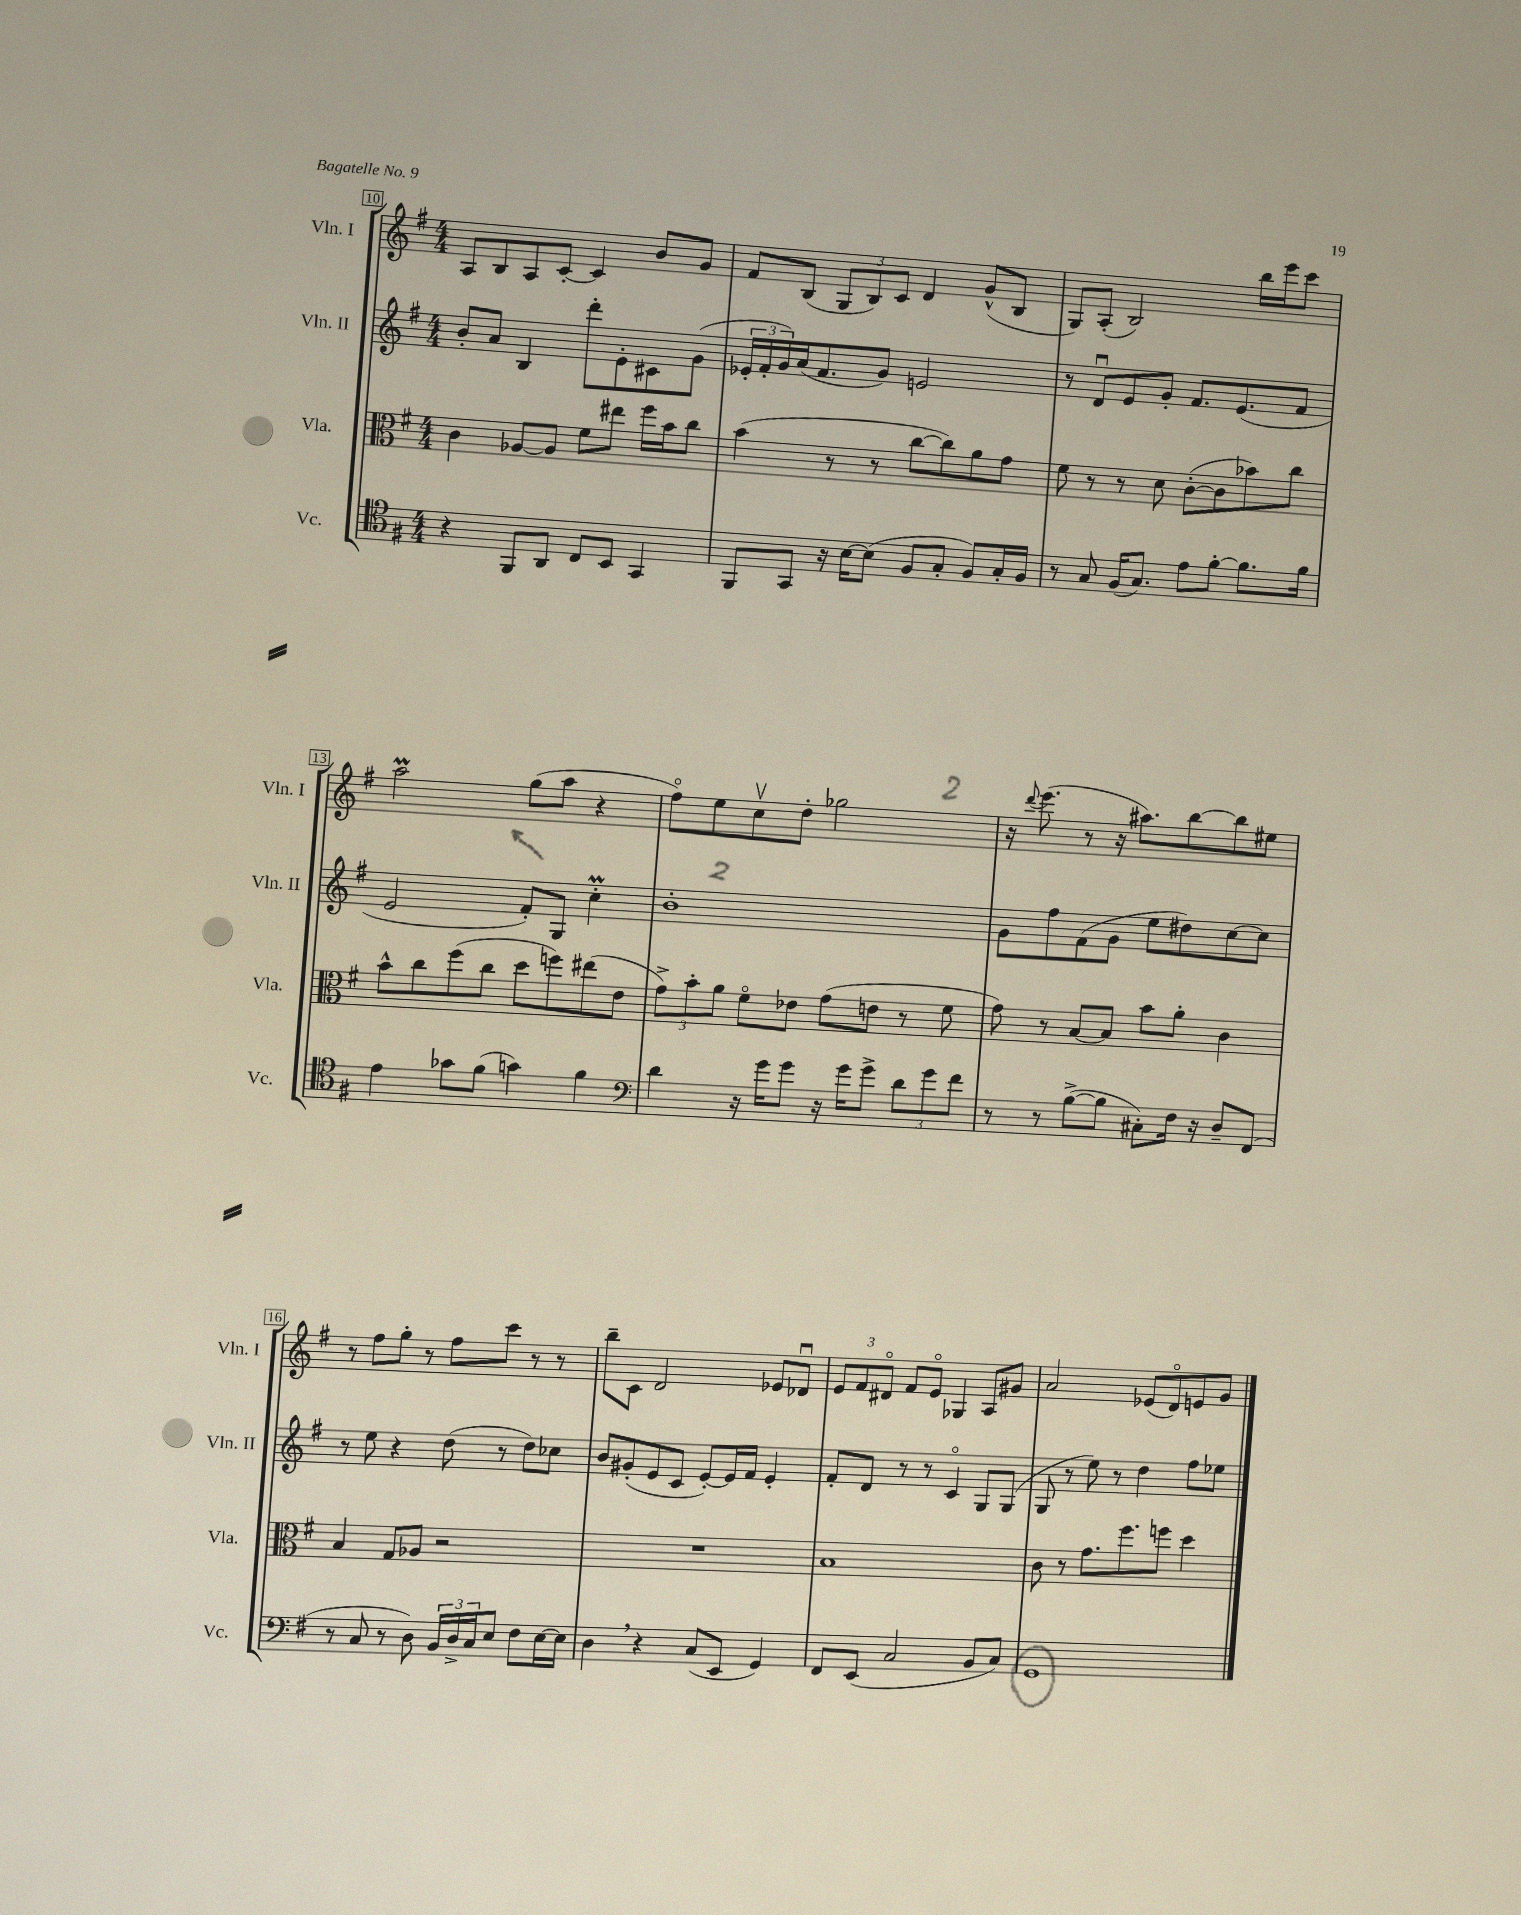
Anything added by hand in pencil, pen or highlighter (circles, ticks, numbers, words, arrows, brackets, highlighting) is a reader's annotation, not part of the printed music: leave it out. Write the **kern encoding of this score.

**kern	**kern	**kern	**kern
*staff4	*staff3	*staff2	*staff1
*clefC4	*clefC3	*clefG2	*clefG2
*k[f#]	*k[f#]	*k[f#]	*k[f#]
*M4/4	*M4/4	*M4/4	*M4/4
4r	4c	8b'	8A
.	.	8a	8B
8FF#	[8A-	4B	8A
8AA	8A-]	.	[8c'
8C	8f#	8ddd'	4c]
8BB	8ee#	8e'	.
4GG	16ff#	8c#	8b
.	16b	.	.
.	8cc	(8g	8g
=	=	=	=
8FF#	(4b	24e-'	8f#
.	.	24f#'	.
.	.	24g)	.
8GG	.	(16a	(8B
.	.	8.f#	.
16r	8r	.	12G
[16B	.	.	.
.	.	.	12B)
(8B]	8r	8g)	.
.	.	.	12c
8F#	[8cc	2e	4d
8G'	8cc])	.	.
8F#)	8a	.	(8g^^
16G'	8g	.	8B
16F#	.	.	.
=	=	=	=
8r	8f#	8r	8G)
8G	8r	8du	(8A'
(16F#	8r	8e	2B)
8.G)	.	.	.
.	8d	8g'	.
8e	([8c'	8.f#	.
[8f#'	8c]	.	.
.	.	(8.e	.
8.f#]	8b-)	.	16bb
.	.	.	16eee
.	8cc	8f#	8ccc
16f#	.	.	.
=	=	=	=
4e	8b^^	2e	2aa
.	8cc	.	.
8g-	(8ff#	.	.
(8f#	8cc	.	.
4g)	8dd	8f#')	(8gg
.	8ff)	8G	8aa
4f#	(8ee#	4cc'	4r
.	8e	.	.
=	=	=	=
*clefF4	*	*	*
4d	12g^)	1b'	8ff#o)
.	12b'	.	.
.	.	.	8ee
.	12a	.	.
16r	8f#o	.	8ccv
16g	.	.	.
8g	8e-	.	8dd'
16r	(8g	.	2gg-
16g	.	.	.
8g^	8e	.	.
12d	8r	.	.
12g	.	.	.
.	8f#	.	.
12f#	.	.	.
=	=	=	=
8r	8g)	8g	16r
.	.	.	8qqddd
.	.	.	(8.eee
8r	8r	8ff#	.
([8B^	[8B	(8f#	8r
8B]	8B]	8g	16r
.	.	.	8.aa#)
8C#')	8b	8ee	.
16F#	8a'	8dd#)	[8bb
16r	.	.	.
8D~	4c	[8cc	8bb]
(8FF#	.	8cc]	8ee#
=	=	=	=
8r	4B	8r	8r
8C	.	8ee	8ff#
8r	8G	4r	8gg'
8D)	8A-	.	8r
24BB	2r	(8dd	8ff#
24D^	.	.	.
24C	.	.	.
8E	.	8r	8ccc
8F#	.	8dd)	8r
[16E	.	8cc-	8r
16E]	.	.	.
=	=	=	=
4D	1r	8b	8bb~
.	.	(8g#'	8c
4r	.	8e	2d
.	.	8c	.
(8C	.	[8e')	.
8EE	.	16e]	.
.	.	16f#	.
4GG)	.	4e'	8e-
.	.	.	8d-u
=	=	=	=
8FF#	1B	8f#'	12e
.	.	.	12f#
(8EE	.	8d	.
.	.	.	12d#o
2C	.	8r	8f#
.	.	8r	8eo
.	.	4co	4G-
8BB	.	8G	8A
8C)	.	(8G	8g#
=	=	=	=
1GG	8c	8G	2a
.	8r	8r	.
.	8.g	8ee)	.
.	.	8r	.
.	8.ff#	.	.
.	.	4dd	(8e-
.	8ff	.	8do)
.	4dd	8ff#	8e
.	.	8ee-	8g
==	==	==	==
*-	*-	*-	*-
